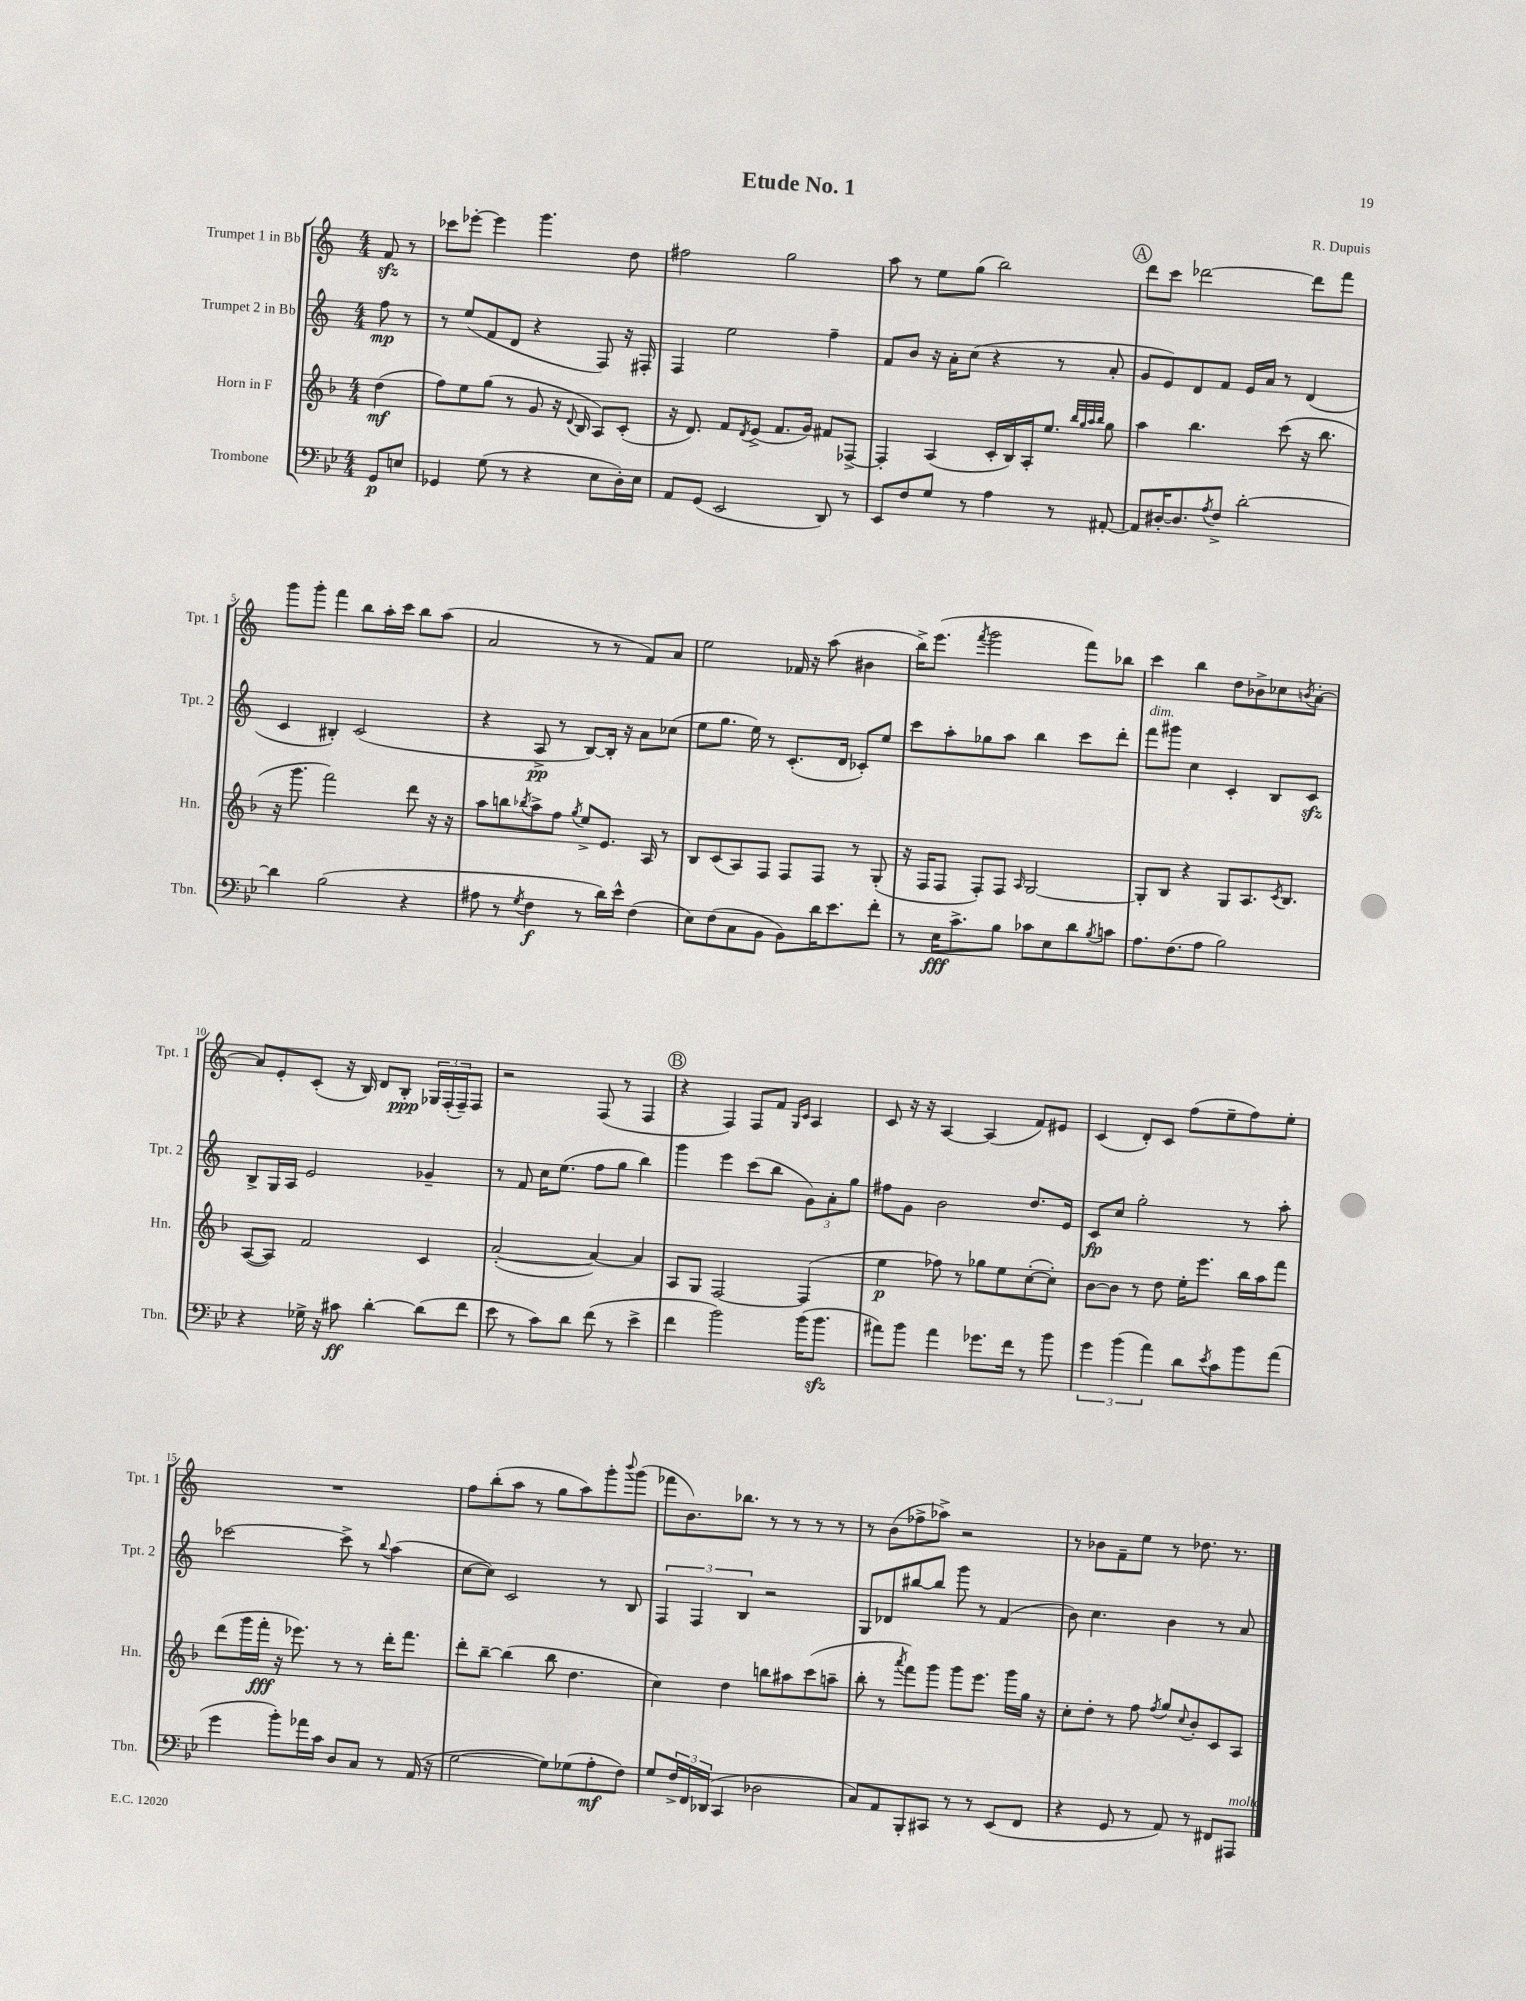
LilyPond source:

\header { title = "Etude No. 1" composer = "R. Dupuis" }
<<
\new StaffGroup <<
\new Staff = "s0" \with { instrumentName = "Trumpet 1 in Bb" shortInstrumentName = "Tpt. 1" } {
    \clef treble \key c \major \numericTimeSignature \time 4/4 \partial 4
    f'8\sfz r8 |
    ces'''8 ees'''8~-. ees'''4 g'''4. d''8 |
    fis''2 g''2 |
    a''8 r8 e''8 g''8( b''2) |
    \mark \markup { \circle "A" } d'''8 c'''8 des'''2~ des'''8 f'''8 |
    g'''8 g'''8-. f'''4 b''8 a''16-. c'''16 b''8 a''8( |
    a'2 r8 r8 f'8) a'8 |
    e''2 fes'16 r16 a''8( bis'4 |
    b''16->) e'''8.( \acciaccatura { f'''8 } g'''2 f'''8) bes''8 |
    c'''4 b''4 d''8 bes'8-> ces''8 \acciaccatura { b'8 } a'8~-. |
    a'8 e'8-. c'8-.( r16 b16) d'8 b8-.\ppp \tuplet 3/2 { ges16 f16-.( f16--) } f8 |
    r2 f8( r8 f4 |
    \mark \markup { \circle "B" } r4 f4) f8 f'8 \grace { g16 c'16 } a4 |
    c'8 r16 r16 a4~ a4( f'8) eis'8 |
    c'4( d'8-.) c'8 f''8( e''8-- f''8) e''8-. |
    R1 |
    f''8 b''8-.( a''8 r8 g''8 a''8) g'''8-. \appoggiatura { b'''8 } g'''8( |
    fes'''8 b'8.) bes''8. r8 r8 r8 r8 |
    r8 b'8( fes''8-> aes''8->) r2 |
    r8 bes'8 f'8-- e''8 r8 des''8. r8. \bar "|." |
}
\new Staff = "s1" \with { instrumentName = "Trumpet 2 in Bb" shortInstrumentName = "Tpt. 2" } {
    \clef treble \key c \major \numericTimeSignature \time 4/4 \partial 4
    f''8\mp r8 |
    r8 e''8( f'8 d'8 r4 f8) r16 fis16-. |
    f4 e''2 f''4-- |
    f'8 b'8 r16 a'16-. c''8( r4 r8 a'8-. |
    \mark \markup { \circle "A" } g'8 e'8) d'8 f'8 e'16 a'16 r8 d'4( |
    c'4 bis4-.) c'2( |
    r4 a8->\pp r8 b8~) b16-. r16 a'8 ces''8( |
    e''8 g''8. e''16) r8 c'8.-.( d'16 ces'8-.) e''8 |
    c'''8 a''8-. ges''8 a''8 b''4 c'''8 d'''8-. |
    f'''8^\markup { \italic "dim." } gis'''8 c''4 c'4-. b8 c'8\sfz |
    b8-> g16 a16 e'2 ges'4-- |
    r8 f'8 c''16 e''8.( f''8 g''8 b''4) |
    \mark \markup { \circle "B" } g'''4 e'''4 c'''8( b''8 \tuplet 3/2 { g'8) a'8-. g''8 } |
    fis''8 g'8 b'2 d''8. e'16 |
    c'8\fp c''8 g''2-. r8 a''8-. |
    ces'''2~ ces'''8-> r8 \appoggiatura { b''8 } a''4( |
    c''8~ c''8) c'2 r8 b8 |
    \tuplet 3/2 { f4 f4 b4 } r2 |
    g8 des'8 bis''8~ bis''8 g'''8 r8 f'4( |
    b'8) c''4. b'4 r8 a'8 \bar "|." |
}
\new Staff = "s2" \with { instrumentName = "Horn in F" shortInstrumentName = "Hn." } {
    \clef treble \key f \major \numericTimeSignature \time 4/4 \partial 4
    d''4\mf( |
    f''8) e''8 g''8( r8 g'8 r16 \appoggiatura { d'8 } bes16 a8) c'8-.( |
    r16 d'8.) f'8 \acciaccatura { d'8 } e'8->( f'8. g'16) fis'8 fes8~-> |
    fes4-. a4( c'16-. bes16) a16-. e''8. \grace { bes''32 g''32 a''32 bes''32 } g''8 |
    \mark \markup { \circle "A" } a''4 bes''4. c'''8( r16 bes''8. |
    r16 g'''8. f'''2) d'''8 r16 r16 |
    a''8 b''8 \acciaccatura { bes''8 } a''8-> f''8 \acciaccatura { g''8 } e''8-> e'8. a16 r8 |
    bes8 c'8( a8) f8 f8 f8 r8 g8-.( |
    r16 f16 f8 f8-.) f8 \grace { a16 } g2~ |
    g8-. bes8 r4 g8 a8. \acciaccatura { c'8 } bes8. |
    a8~( a8) f'2 c'4 |
    a'2~-.( a'4~) a'4 |
    \mark \markup { \circle "B" } a8 g8 f2~ f4( |
    e''4\p fes''8) r8 ges''8 e''8 c''8~-.( c''8-.) |
    bes'8~ bes'8 r8 d''8 e''16-. e'''8. bes''16 a''16 f'''8 |
    d'''8( g'''16 f'''16-.\fff r16 ees'''8.) r8 r8 d'''16-. f'''8. |
    d'''8-. bes''8~-- bes''4( bes''8 d''4. |
    c''4) d''4 b''8 ais''8 c'''8( a''8-- |
    bes''8-. r8 \acciaccatura { a'''8 } f'''8) g'''8 g'''8 e'''8. g'''16 g''16 r16 |
    c''8-. d''8-. r8 f''8 \acciaccatura { f''8 } g''8 \appoggiatura { c''8 } bes'8-. c'8 a8 \bar "|." |
}
\new Staff = "s3" \with { instrumentName = "Trombone" shortInstrumentName = "Tbn." } {
    \clef bass \key bes \major \numericTimeSignature \time 4/4 \partial 4
    g,8\p e8 |
    ges,4 g8( r8 r4 ees8 d16-.) ees16 |
    a,8 g,8( ees,2 d,8) r8 |
    ees,8 f8 g8 r8 a4 r8 ais,8~-. |
    \mark \markup { \circle "A" } ais,8 dis16~-. dis8. \acciaccatura { a8 } f8-> d'2~-. |
    d'4 bes2( r4 |
    ais8 r8 \acciaccatura { g8 } f4\f r8 d'16) ees'16-^ f4( |
    ees8) f8( c8 bes,8 bes,8) d'16 ees'8. f'8-. |
    r8 ees16\fff c'8.-> bes8 ces'8 ees8 d'8 \acciaccatura { bes8 } c'8 |
    a8. f8.( a8 bes2) |
    r4 ges16-> r16 cis'8\ff d'4~-. d'8( f'8 |
    ees'8 r8 c'8) d'8 f'8( r8 ees'4-> |
    \mark \markup { \circle "B" } f'4 bes'2) bes'16( bes'8.\sfz |
    ais'8) bes'8 ais'4 ges'8. f'16 r8 bes'8 |
    \tuplet 3/2 { g'4 bes'4( a'4) } d'8 \acciaccatura { ees'8 } c'8 bes'8 a'8( |
    g'4 bes'8-.) aes'16 c'16 d8 c8 r8 a,16( r16 |
    g2~ g8) ges8( a8-.\mf f8) |
    g8 \tuplet 3/2 { f16-> f,16 des,16( } c,4 des2 |
    c8) a,8 bes,,8-. cis,8 r8 r8 ees,8( f,8 |
    r4 g,8 r8 a,8) r8 fis,8 ais,,8^\markup { \italic "molto" } \bar "|." |
}
>>
>>
